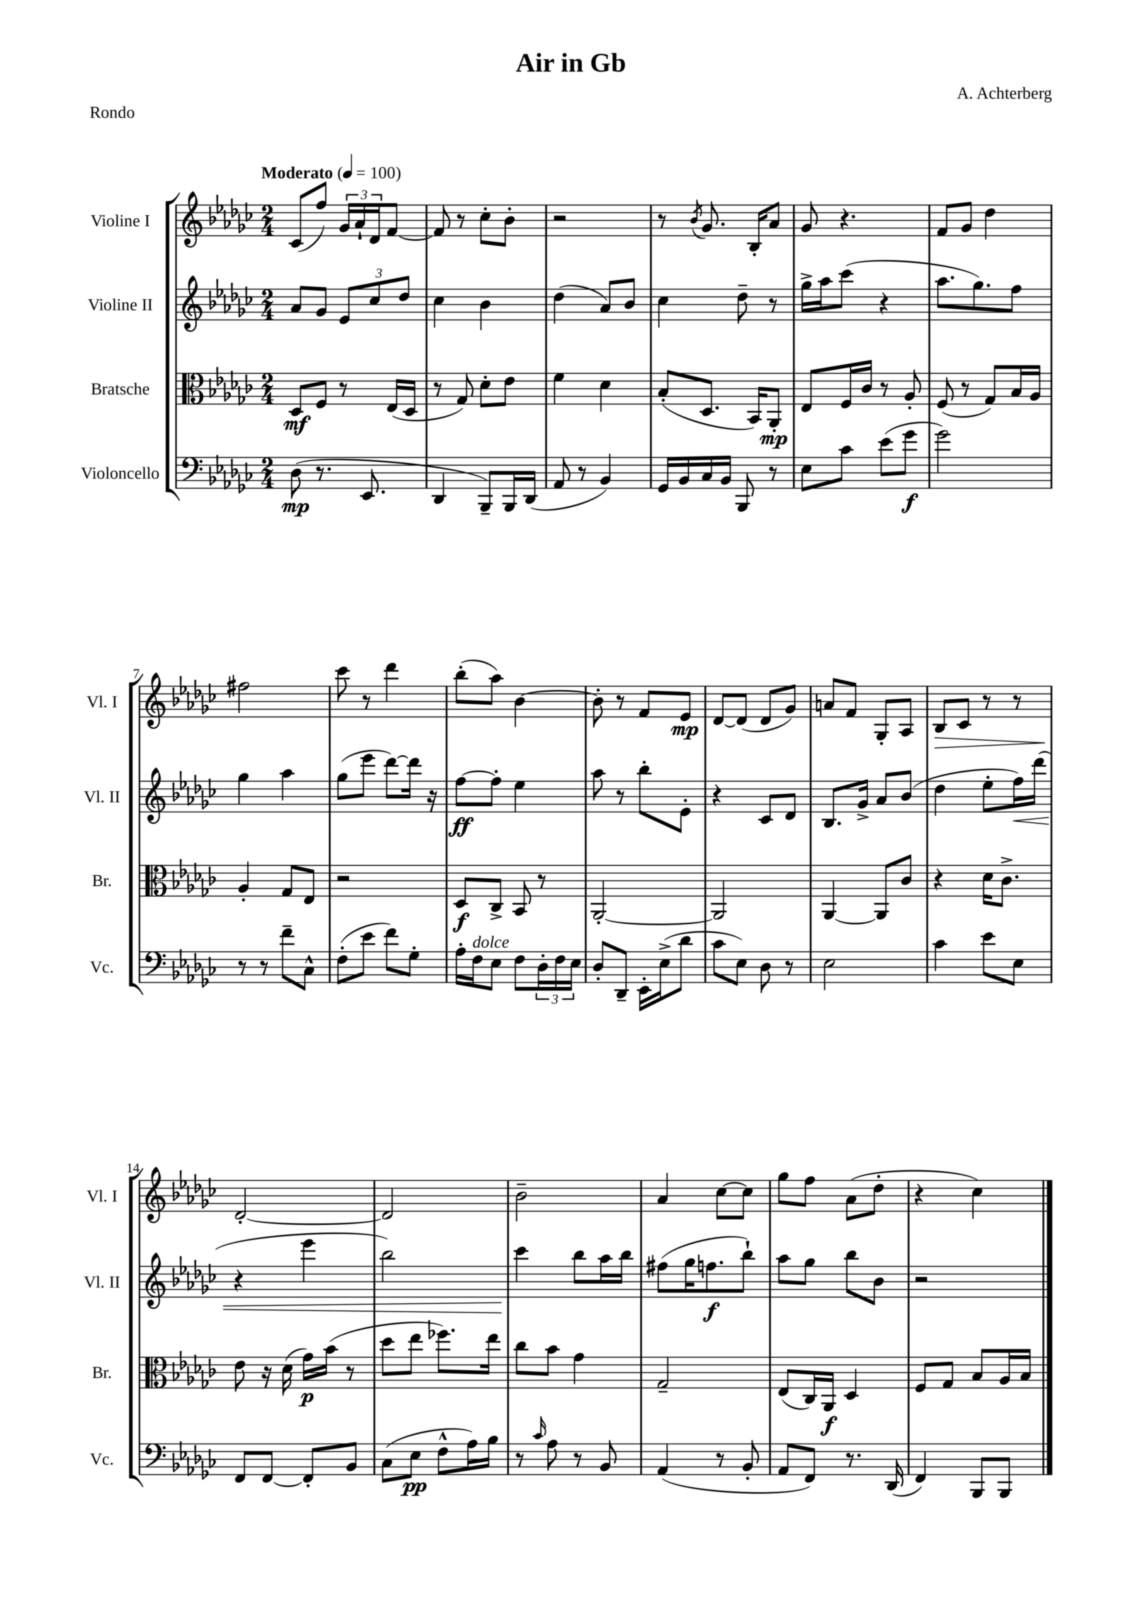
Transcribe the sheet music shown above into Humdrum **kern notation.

**kern	**dynam	**kern	**dynam	**kern	**dynam	**kern	**dynam
*part4	*part4	*part3	*part3	*part2	*part2	*part1	*part1
*staff4	*staff4	*staff3	*staff3	*staff2	*staff2	*staff1	*staff1
*I"Violoncello	*	*I"Bratsche	*	*I"Violine II	*	*I"Violine I	*
*I'Vc.	*	*I'Br.	*	*I'Vl. II	*	*I'Vl. I	*
*clefF4	*	*clefC3	*	*clefG2	*	*clefG2	*
*k[b-e-a-d-g-c-]	*	*k[b-e-a-d-g-c-]	*	*k[b-e-a-d-g-c-]	*	*k[b-e-a-d-g-c-]	*
*M2/4	*	*M2/4	*	*M2/4	*	*M2/4	*
*MM100	*	*MM100	*	*MM100	*	*MM100	*
=1	=1	=1	=1	=1	=1	=1	=1
!	!	!	!	!	!	!LO:TX:a:B:t=Moderato	!
(8D-\	mp	8D-/L	mf	8a-/L	.	(8c-/L	.
8.r	.	8F/J	.	8g-/J	.	8ff/J)	.
.	.	8r	.	12e-/L	.	24g-/LL	.
.	.	.	.	.	.	24a-`/	.
8.EE-/	.	.	.	.	.	.	.
.	.	.	.	12cc-/	.	24d-/J	.
.	.	(16E-/LL	.	.	.	[8f/J	.
.	.	.	.	12dd-/J	.	.	.
.	.	16D-/JJ	.	.	.	.	.
=2	=2	=2	=2	=2	=2	=2	=2
4DD-/	.	8r	.	4cc-\	.	8f/]	.
.	.	8G-/)	.	.	.	8r	.
8BBB-~/L)	.	8d-'\L	.	4b-\	.	8cc-'\L	.
16BBB-/L	.	8e-\J	.	.	.	8b-'\J	.
(16DD-/JJ	.	.	.	.	.	.	.
=3	=3	=3	=3	=3	=3	=3	=3
8AA-/	.	4f\	.	(4dd-\	.	2r	.
8r	.	.	.	.	.	.	.
4BB-/)	.	4d-\	.	8a-/L)	.	.	.
.	.	.	.	8b-/J	.	.	.
=4	=4	=4	=4	=4	=4	=4	=4
16GG-/LL	.	(8B-'/L	.	4cc-\	.	8r	.
16BB-/	.	.	.	.	.	.	.
.	.	.	.	.	.	8qb-/	.
16C-/	.	8.D-/J	.	.	.	8.g-/	.
16BB-/JJ	.	.	.	.	.	.	.
8BBB-/	.	.	.	8dd-~\	.	.	.
.	.	16BB-/KL)	.	.	.	16B-'/KL	.
8r	.	8AA-'/J	mp	8r	.	8a-/J	.
=5	=5	=5	=5	=5	=5	=5	=5
8E-\L	.	8E-/L	.	16gg-^\LL	.	8g-/	.
.	.	.	.	16aa-\J	.	.	.
8c-\J	.	16F/L	.	(8ccc-\J	.	4.r	.
.	.	16c-/JJ	.	.	.	.	.
(8e-\L	.	8r	.	4r	.	.	.
8g-\J	f	8A-'/	.	.	.	.	.
=6	=6	=6	=6	=6	=6	=6	=6
2g-\)	.	(8F/	.	8.aa-\L	.	8f/L	.
.	.	8r	.	.	.	8g-/J	.
.	.	.	.	8.gg-\)	.	.	.
.	.	8G-/L)	.	.	.	4dd-\	.
.	.	16B-/L	.	8ff\J	.	.	.
.	.	16A-/JJ	.	.	.	.	.
!!LO:LB:g=z
=7	=7	=7	=7	=7	=7	=7	=7
8r	.	4A-'/	.	4gg-\	.	2ff#X\	.
8r	.	.	.	.	.	.	.
8f~\L	.	8G-/L	.	4aa-\	.	.	.
8C-^^\J	.	8E-/J	.	.	.	.	.
=8	=8	=8	=8	=8	=8	=8	=8
(8F'\L	.	2r	.	(8gg-\L	.	8ccc-\	.
8e-\J	.	.	.	8eee-\J	.	8r	.
8f\L)	.	.	.	[8ddd-\L)	.	4ddd-\	.
8G-'\J	.	.	.	16ddd-\Jk]	.	.	.
.	.	.	.	16r	.	.	.
=9	=9	=9	=9	=9	=9	=9	=9
16A-'\LL	.	8D-/L	f	[8ff\L	ff	(8bb-'\L	.
!LO:TX:a:i:t=dolce	!	!	!	!	!	!	!
16F\J	.	.	.	.	.	.	.
8E-\J	.	8C-^/J	.	8ff'\J]	.	8aa-\J)	.
8F\L	.	8BB-/	.	4ee-\	.	[4b-\	.
24D-'\L	.	8r	.	.	.	.	.
24F\	.	.	.	.	.	.	.
24E-\JJ	.	.	.	.	.	.	.
=10	=10	=10	=10	=10	=10	=10	=10
8D-'/L	.	[2AA-'/	.	8aa-\	.	8b-'\]	.
8DD-~/J	.	.	.	8r	.	8r	.
16EE-'\LL	.	.	.	8bb-'\L	.	8f/L	.
(16E-^\J	.	.	.	.	.	.	.
8d-\J	.	.	.	8e-'\J	.	8e-/J	mp
=11	=11	=11	=11	=11	=11	=11	=11
8c-\L	.	2AA-/]	.	4r	.	[8d-/L	.
8E-\J)	.	.	.	.	.	(8d-/J]	.
8D-\	.	.	.	8c-/L	.	8d-/L	.
8r	.	.	.	8d-/J	.	8g-/J)	.
=12	=12	=12	=12	=12	=12	=12	=12
2E-\	.	[4AA-/	.	8.B-/L	.	8an/L	.
.	.	.	.	.	.	8f/J	.
.	.	.	.	16g-^/Jk	.	.	.
.	.	8AA-/L]	.	8a-/L	.	8G-'/L	.
.	.	8c-/J	.	(8b-/J	.	8A-/J	.
=13	=13	=13	=13	=13	=13	=13	=13
!	!	!	!	!	!	!	!LO:HP:b
4c-\	.	4r	.	4dd-\	.	8B-/L	>
.	.	.	.	.	.	8c-/J	.
8e-\L	.	16d-\KL	.	8ee-'\L	.	8r	.
.	.	8.c-^\J	.	.	.	.	.
!	!	!	!	!	!LO:HP:b	!	!
8E-\J	.	.	.	16ff\L)	<	8r	.
.	.	.	.	(16ddd-\JJ	.	.	.
!!LO:LB:g=z
=14	=14	=14	=14	=14	=14	=14	=14
8FF/L	.	8e-\	.	4r	.	[2d-'/	.
[8FF/J	.	16r	.	.	.	.	.
.	.	(16d-\	.	.	.	.	.
8FF'/L]	.	16g-\LL)	p	4eee-\	.	.	.
.	.	(16b-\JJ	.	.	.	.	.
8BB-/J	.	8r	.	.	.	.	.
.	.	.	.	.	.	.	]
=15	=15	=15	=15	=15	=15	=15	=15
(8C-\L	.	8dd-\L	.	2bb-\)	.	2d-/]	.
8E-\J	pp	8ee-\J	.	.	.	.	.
8F^^\L	.	8.ff-X\L)	.	.	.	.	.
16A-\L)	.	.	.	.	.	.	.
16B-\JJ	.	16ee-\Jk	.	.	.	.	.
=16	=16	=16	=16	=16	=16	=16	=16
8r	.	8cc-\L	.	4ccc-\	.	2b-~\	.
16qqc-/	.	.	.	.	.	.	.
8A-\	.	8b-\J	.	.	.	.	.
8r	.	4g-\	.	8bb-\L	[	.	.
8BB-/	.	.	.	16aa-\L	.	.	.
.	.	.	.	16bb-\JJ	.	.	.
=17	=17	=17	=17	=17	=17	=17	=17
(4AA-/	.	2G-~/	.	(8ff#X\L	.	4a-/	.
.	.	.	.	16gg-\K	.	.	.
.	.	.	.	8.ffn\	f	.	.
8r	.	.	.	.	.	[8cc-\L	.
8BB-'/	.	.	.	8bb-`\J)	.	8cc-\J]	.
=18	=18	=18	=18	=18	=18	=18	=18
8AA-/L	.	(8E-/L	.	8aa-\L	.	8gg-\L	.
8FF/J)	.	16C-/L)	.	8gg-\J	.	8ff\J	.
.	.	16AA-/JJ	f	.	.	.	.
8.r	.	4D-/	.	8bb-\L	.	(8a-\L	.
.	.	.	.	8b-\J	.	8dd-'\J	.
(16DD-/	.	.	.	.	.	.	.
=19	=19	=19	=19	=19	=19	=19	=19
4FF/)	.	8F/L	.	2r	.	4r	.
.	.	8G-/J	.	.	.	.	.
8BBB-/L	.	8B-/L	.	.	.	4cc-\)	.
8BBB-/J	.	16A-/L	.	.	.	.	.
.	.	16B-/JJ	.	.	.	.	.
==	==	==	==	==	==	==	==
*-	*-	*-	*-	*-	*-	*-	*-
